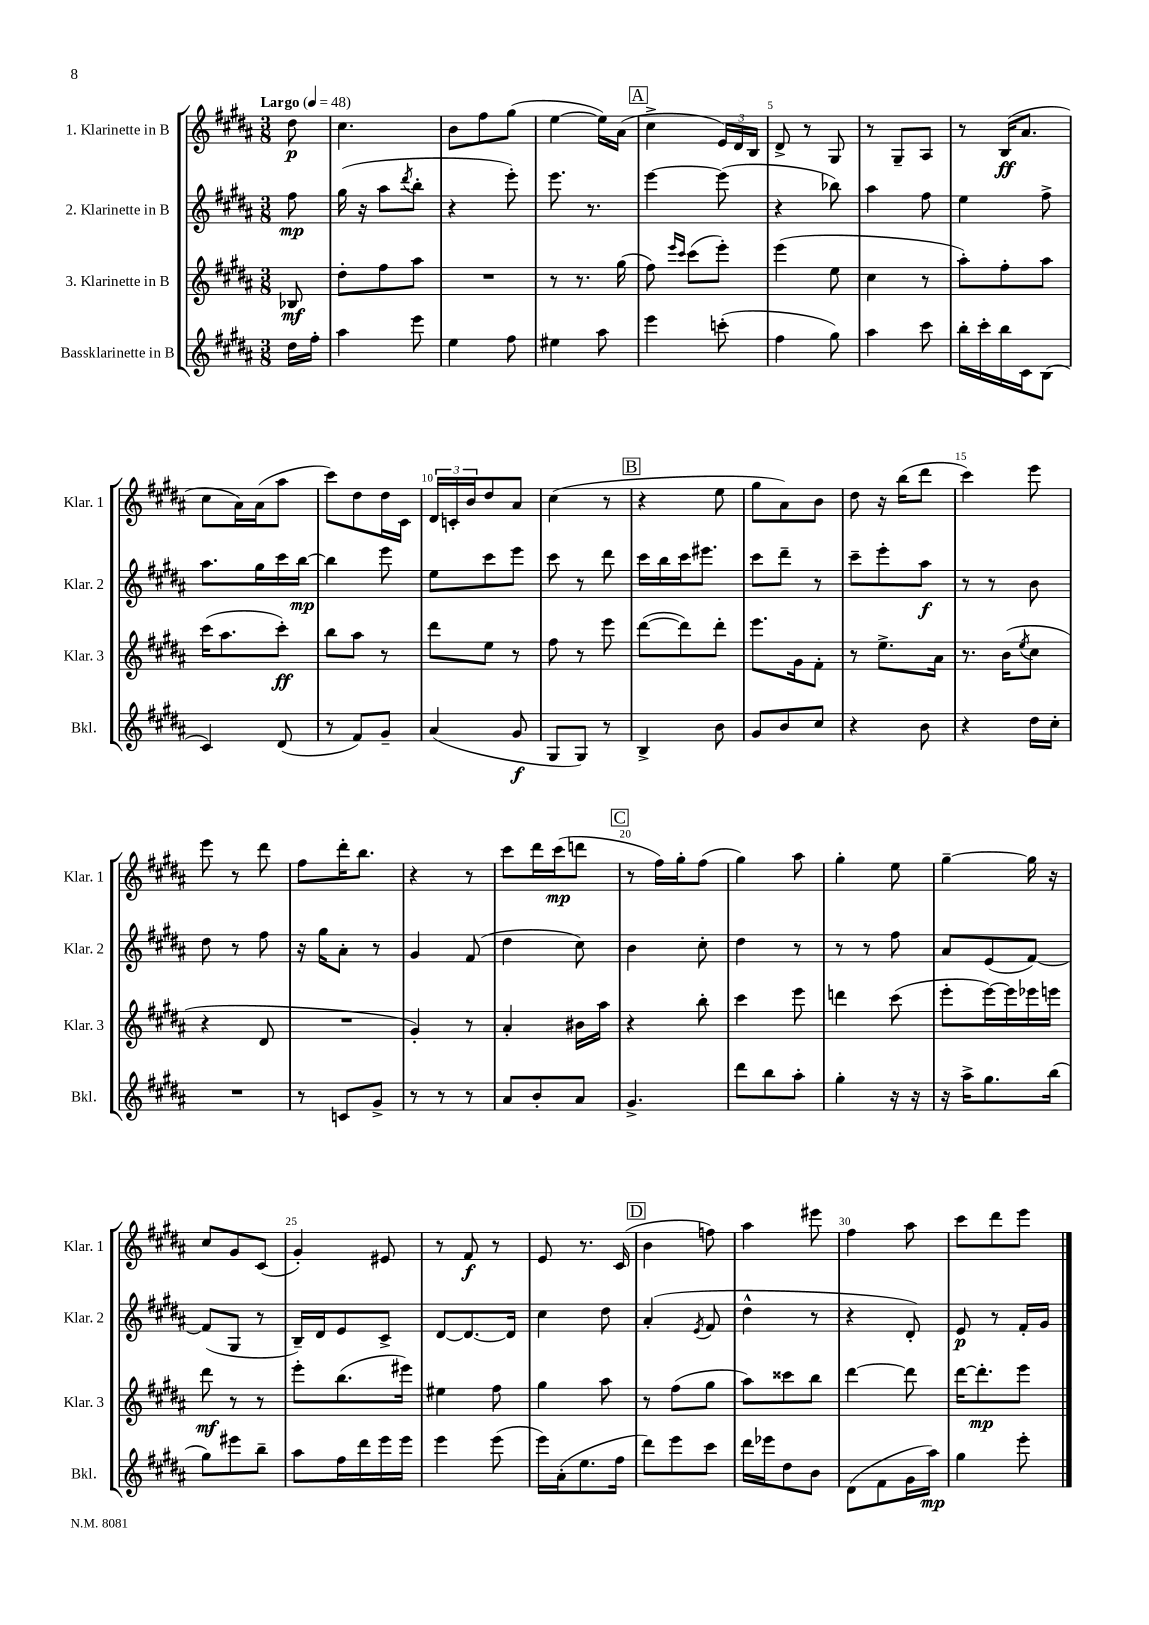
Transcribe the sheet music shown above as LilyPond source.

<<
\new StaffGroup <<
\new Staff = "s0" \with { instrumentName = "1. Klarinette in B" shortInstrumentName = "Klar. 1" } {
    \clef treble \key b \major \numericTimeSignature \time 3/8 \partial 8 \tempo "Largo" 4 = 48
    dis''8\p |
    cis''4. |
    b'8 fis''8 gis''8( |
    e''4~ e''16) ais'16( |
    \mark \markup { \box "A" } cis''4-> \tuplet 3/2 { e'16) dis'16 b16 } |
    dis'8-> r8 gis8 |
    r8 gis8-- ais8 |
    r8 b16\ff( ais'8. |
    cis''8 ais'16) ais'16( ais''8 |
    cis'''8) dis''8 dis''16 cis'16 |
    \tuplet 3/2 { dis'16 c'16-. b'16 } dis''8 ais'8 |
    cis''4( r8 |
    \mark \markup { \box "B" } r4 e''8 |
    gis''8 ais'8) b'8 |
    dis''8 r16 b''16( dis'''8 |
    cis'''4) e'''8 |
    e'''8 r8 dis'''8 |
    fis''8 dis'''16-. b''8. |
    r4 r8 |
    cis'''8 dis'''16 cis'''16\mp( d'''8 |
    \mark \markup { \box "C" } r8 fis''16) gis''16-. fis''8( |
    gis''4) ais''8 |
    gis''4-. e''8 |
    gis''4~-- gis''16 r16 |
    cis''8 gis'8 cis'8( |
    gis'4-.) eis'8 |
    r8 fis'8\f r8 |
    e'8 r8. cis'16( |
    \mark \markup { \box "D" } b'4 f''8) |
    ais''4 eis'''8 |
    fis''4 ais''8 |
    cis'''8 dis'''8 e'''8 \bar "|." |
}
\new Staff = "s1" \with { instrumentName = "2. Klarinette in B" shortInstrumentName = "Klar. 2" } {
    \clef treble \key b \major \numericTimeSignature \time 3/8 \partial 8
    fis''8\mp |
    gis''16( r16 ais''8 \acciaccatura { dis'''8 } b''8-. |
    r4 e'''8-.) |
    e'''8. r8. |
    \mark \markup { \box "A" } e'''4~ e'''8( |
    r4 bes''8) |
    ais''4 fis''8 |
    e''4 fis''8-> |
    ais''8. gis''16 cis'''16 b''16~\mp |
    b''4 e'''8 |
    e''8 cis'''8 e'''8 |
    cis'''8 r8 dis'''8 |
    \mark \markup { \box "B" } cis'''16 b''16 cis'''16 eis'''8. |
    cis'''8 dis'''8-- r8 |
    cis'''8-- e'''8-. ais''8\f |
    r8 r8 b'8 |
    dis''8 r8 fis''8 |
    r16 gis''16 ais'8-. r8 |
    gis'4 fis'8( |
    dis''4 cis''8) |
    \mark \markup { \box "C" } b'4 cis''8-. |
    dis''4 r8 |
    r8 r8 fis''8 |
    ais'8 e'8( fis'8~) |
    fis'8( gis8 r8 |
    b16--) dis'16 e'8 cis'8-> |
    dis'8~ dis'8.~ dis'16 |
    cis''4 dis''8 |
    \mark \markup { \box "D" } ais'4-.( \acciaccatura { e'8 } fis'8 |
    dis''4-^ r8 |
    r4 dis'8-.) |
    e'8\p r8 fis'16-. gis'16 \bar "|." |
}
\new Staff = "s2" \with { instrumentName = "3. Klarinette in B" shortInstrumentName = "Klar. 3" } {
    \clef treble \key b \major \numericTimeSignature \time 3/8 \partial 8
    bes8\mf |
    dis''8-. fis''8 ais''8 |
    R4. |
    r8 r8. gis''16( |
    \mark \markup { \box "A" } fis''8) \grace { e'''16 cis'''16 } cis'''8( e'''8-.) |
    e'''4( e''8 |
    cis''4 r8 |
    ais''8-.) fis''8-. ais''8 |
    cis'''16( ais''8. cis'''8-.\ff) |
    b''8 ais''8 r8 |
    dis'''8 e''8 r8 |
    fis''8 r8 e'''8 |
    \mark \markup { \box "B" } dis'''8~( dis'''8) dis'''8-. |
    e'''8. gis'16 fis'8-. |
    r8 e''8.-> ais'16 |
    r8. b'16( \acciaccatura { e''8 } cis''8 |
    r4 dis'8 |
    R4. |
    gis'4-.) r8 |
    ais'4-. bis'16 ais''16 |
    \mark \markup { \box "C" } r4 b''8-. |
    cis'''4 e'''8 |
    d'''4 cis'''8( |
    e'''8-. e'''16~) e'''16 ees'''16 e'''16 |
    dis'''8\mf r8 r8 |
    e'''8-. b''8.( eis'''16) |
    eis''4 fis''8 |
    gis''4 ais''8 |
    \mark \markup { \box "D" } r8 fis''8( gis''8 |
    ais''8) cisis'''8 b''8 |
    dis'''4~ dis'''8 |
    dis'''16~ dis'''8.-.\mp e'''8 \bar "|." |
}
\new Staff = "s3" \with { instrumentName = "Bassklarinette in B" shortInstrumentName = "Bkl." } {
    \clef treble \key b \major \numericTimeSignature \time 3/8 \partial 8
    dis''16 fis''16-. |
    ais''4 e'''8 |
    e''4 fis''8 |
    eis''4 ais''8 |
    \mark \markup { \box "A" } e'''4 c'''8-.( |
    fis''4 gis''8) |
    ais''4 cis'''8 |
    b''16-. cis'''16-. b''16 cis'16 b8( |
    cis'4) dis'8( |
    r8 fis'8) gis'8-- |
    ais'4( gis'8\f |
    gis8 gis8) r8 |
    \mark \markup { \box "B" } b4-> b'8 |
    gis'8 b'8 cis''8 |
    r4 b'8 |
    r4 dis''16 cis''16-. |
    R4. |
    r8 c'8 gis'8-> |
    r8 r8 r8 |
    ais'8 b'8-. ais'8 |
    \mark \markup { \box "C" } gis'4.-> |
    dis'''8 b''8 ais''8-. |
    gis''4-. r16 r16 |
    r16 ais''16-> gis''8. b''16( |
    gis''8) eis'''8 b''8-- |
    ais''8 fis''16 dis'''16 e'''16 e'''16 |
    e'''4 e'''8( |
    e'''16) ais'16-.( e''8. fis''16 |
    \mark \markup { \box "D" } dis'''8) e'''8 cis'''8 |
    dis'''16 ees'''16 dis''8 b'8 |
    dis'8( fis'8 gis'16 ais''16\mp) |
    gis''4 e'''8-. \bar "|." |
}
>>
>>
\layout { \context { \Score \override BarNumber.break-visibility = ##(#f #t #t) barNumberVisibility = #(every-nth-bar-number-visible 5) } }
